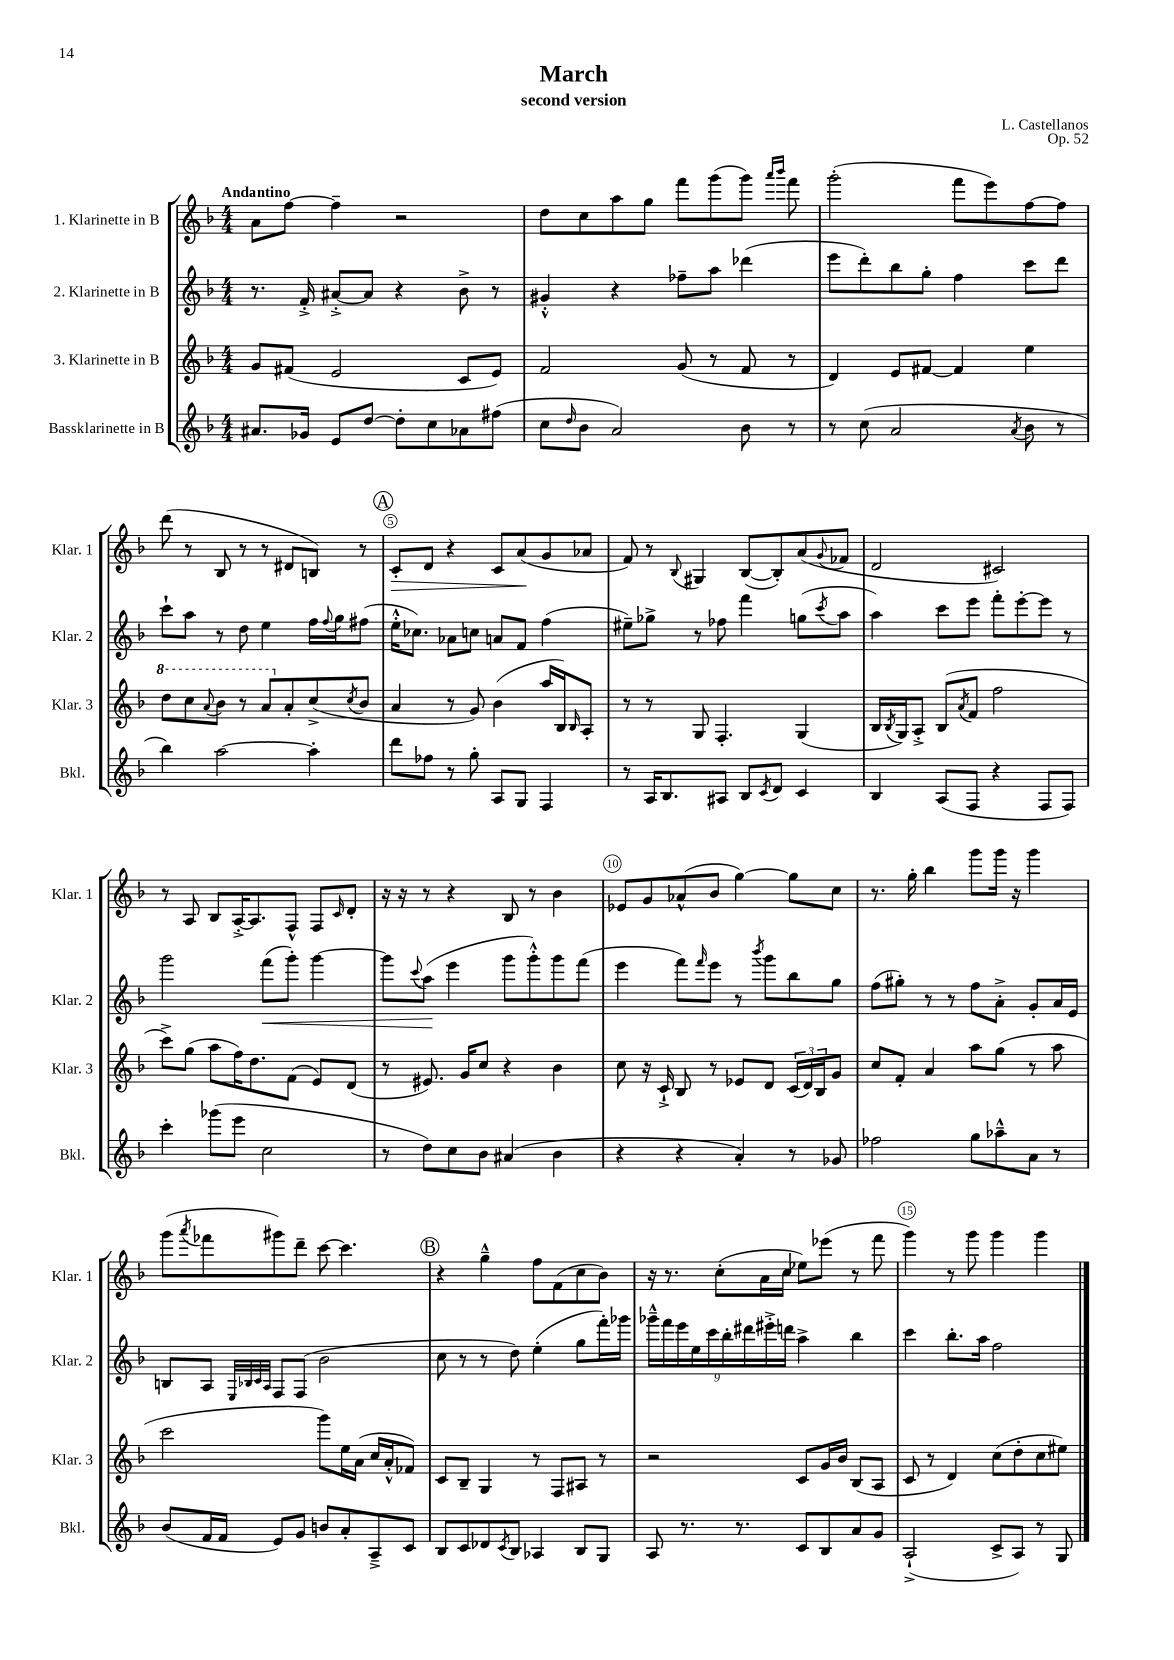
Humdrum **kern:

**kern	**kern	**kern	**kern
*staff4	*staff3	*staff2	*staff1
*clefG2	*clefG2	*clefG2	*clefG2
*k[b-]	*k[b-]	*k[b-]	*k[b-]
*M4/4	*M4/4	*M4/4	*M4/4
8.a#/L	8g/L	8.r	8a\L
.	(8f#/J	.	[8ff\J
16g-/Jk	.	16f'^/	.
8e/L	2e/	[8a#'^/L	4ff~\]
[8dd/J	.	8a#/]J	.
8dd'\]L	.	4r	2r
8cc\	.	.	.
8a-\	8c/L	8b-^\	.
(8ff#\J	8e/J)	8r	.
=	=	=	=
8cc\L	2f/	4g#'^^/	8dd\L
16qqdd/	.	.	.
8b-\J	.	.	8cc\
2a/)	.	4r	8aa\
.	.	.	8gg\J
.	(8g/	8ff-~\L	8fff\L
.	8r	8aa\J	(8ggg\
8b-\	8f/	(4ddd-\	8ggg\J)
.	.	.	16qqaaa/LL
.	.	.	16qqbbb-/JJ
8r	8r	.	8fff\
=	=	=	=
8r	4d/)	8eee\L	(2ggg'\
(8cc\	.	8ddd'\)	.
2a/	8e/L	8bb-\	.
.	[8f#/J	8gg'\J	.
.	4f#/]	4ff\	8fff\L
.	.	.	8eee\)
8qa/	.	.	.
8b-\	4ee\	8ccc\L	[8ff\
8r	.	8ddd\J	8ff\]J
=	=	=	=
4bb-\)	8ddd\L	8ccc`\L	(8ddd\
.	8ccc\	8aa\J	8r
.	8qqaa/	.	.
[2aa\	8bb-\J	8r	8B-/
.	8r	8dd\	8r
.	8aa/L	4ee\	8r
.	8a'/	.	8d#/L
4aa'\]	(8cc^/	16ff\LL	8B/J)
.	.	8qqff/	.
.	.	16gg\J	.
.	8qcc/	.	.
.	8b-/J	(8ff#\J	8r
=	=	=	=
8ddd\L	4a/	16ee'^^\LK	8c'/L
.	.	8.cc-\J)	.
8ff-\J	.	.	8d/J
8r	8r	8a-\L	4r
8gg'\	8g/)	8cc\J	.
8A/L	(4b-\	8a/L	8c/L
8G/J	.	8f/J	(8a/
4F/	16aa/LL	(4ff\	8g/
.	16B-/J)	.	.
.	16qqB-/	.	.
.	8A'/J	.	8a-/J
=	=	=	=
8r	8r	8ee#~\L)	8f/)
16A/LK	8r	8gg-^\J	8r
8.B-/	.	.	.
.	.	.	8qqB-/
.	8G/	8r	4G#/
8A#/J	4.F'/	8ff-\	.
8B-/L	.	4fff\	([8B-/L
8qc/	.	.	.
8d/J	.	.	8B-'/])
4c/	(4G/	(8gg\L	(8a/
.	.	8qccc/	8qqg/
.	.	8aa\J	8f-/J
=	=	=	=
4B-/	16B-/LL	4aa\)	2d/
.	8qB-/	.	.
.	16G/J)	.	.
.	8A'^/J	.	.
(8A/L	(8B-/L	8ccc\L	.
.	8qa/	.	.
8F/J	8f/J	8eee\J	.
4r	2ff\	8fff'\L	2c#/)
.	.	[8eee'\	.
8F/L	.	8eee\]J	.
8F/J)	.	8r	.
=	=	=	=
4ccc'\	8ccc^\L)	2ggg\	8r
.	(8gg\J	.	8A/
(8ggg-\L	8aa\L	.	8B-/L
8eee\J	16ff\K)	.	[16A'^/K
.	8.dd\	.	8.A/]
2cc\	.	(8fff\L	.
.	(8f\J	8ggg'\J)	8F^^/J
.	8e/L)	[4ggg\	8F/L
.	.	.	16qqc/
.	(8d/J	.	8d'/J
=	=	=	=
8r	8r	8ggg\]L	16r
.	.	.	16r
.	.	8qqccc/	.
8dd\L)	8.e#/)	(8aa\J	8r
8cc\	.	4eee\	4r
.	16g/LK	.	.
8b-\J	8cc/J	.	.
(4a#/	4r	8ggg\L	8B-/
.	.	8ggg'^^\)	8r
4b-\	4b-\	8ggg\	4b-\
.	.	(8fff\J	.
=	=	=	=
4r	8cc\	4eee\	8e-/L
.	16r	.	8g/
.	16c`^/	.	.
4r	8B-/	8fff\L)	(8a-^^/
.	.	16qqfff/	.
.	8r	8eee\J	8b-/J
4a'/)	8e-/L	8r	[4gg\)
.	.	8qbbb-/	.
.	8d/J	8ggg\L	.
8r	(24c/LL	8bb-\	8gg\]L
.	24d/)	.	.
.	24B-/J	.	.
8g-/	8g/J	8gg\J	8cc\J
=	=	=	=
2ff-\	8cc/L	(8ff\L	8.r
.	8f'/J	8gg#'\J)	.
.	.	.	16gg'\
.	4a/	8r	4bb-\
.	.	8r	.
8gg\L	8aa\L	8ff\L	8ggg\L
8aa-~^^\	(8gg\J	8a'^\J	16ggg\Jk
.	.	.	16r
8a\J	8r	8g'/L	4ggg\
8r	8aa\	16a/L	.
.	.	16e/JJ	.
=	=	=	=
(8b-/L	2ccc\	8B/L	(8ggg\L
.	.	.	8qaaa/
16f/L	.	8A/J	8fff-\
16f/JJ	.	.	.
.	.	32qqE/LLL	.
.	.	32qqB-/	.
.	.	32qqc/	.
.	.	32qqA/JJJ	.
8e/L)	.	8F/L	8ggg#\)
8g/J	.	(8F/J	8ddd~\J
8b/L	8ggg\L)	2b-\	[8ccc\
8a'/	16ee\L	.	4.ccc\]
.	(16a\JJ	.	.
8A~^/	16cc/LL	.	.
.	16a'^^/J	.	.
8c/J	8f-/J)	.	.
=	=	=	=
8B-/L	8c/L	8cc\	4r
8c/	8B-~/J	8r	.
8d-/	4G/	8r	4gg~^^\
8qc/	.	.	.
8B-/J	.	8dd\)	.
4A-/	8r	(4ee'\	8ff\L
.	8F/L	.	(8f\
8B-/L	8A#/J	8gg\L	8cc\
8G/J	8r	16fff'\L)	8b-\J)
.	.	16ggg-\JJ	.
=	=	=	=
8A/	2r	18ggg-~^^\LL	16r
.	.	18fff\	.
.	.	.	8.r
.	.	18eee\	.
8.r	.	.	.
.	.	18ee\	.
.	.	18ccc\	.
.	.	.	(8cc'\L
.	.	18bb-'\	.
8.r	.	.	.
.	.	18ddd#\	.
.	.	.	16a\L
.	.	18eee#'^\	.
.	.	.	16cc\JJ
.	.	18ddd\JJ	.
8c/L	8c/L	4aa^\	8ee-\L)
8B-/	16g/L	.	(8eee-\J
.	16b-/JJ	.	.
8a/	(8B-/L	4bb-\	8r
8g/J	8A/J	.	8fff\
=	=	=	=
(2A`^/	8c/	4ccc\	4ggg\)
.	8r	.	.
.	4d/)	8.bb-'\L	8r
.	.	.	8ggg\
.	.	16aa\Jk	.
8c^/L	(8cc\L	2ff\	4ggg\
8A/J)	8dd'\	.	.
8r	8cc\	.	4ggg\
8G/	8ee#\J)	.	.
==	==	==	==
*-	*-	*-	*-
